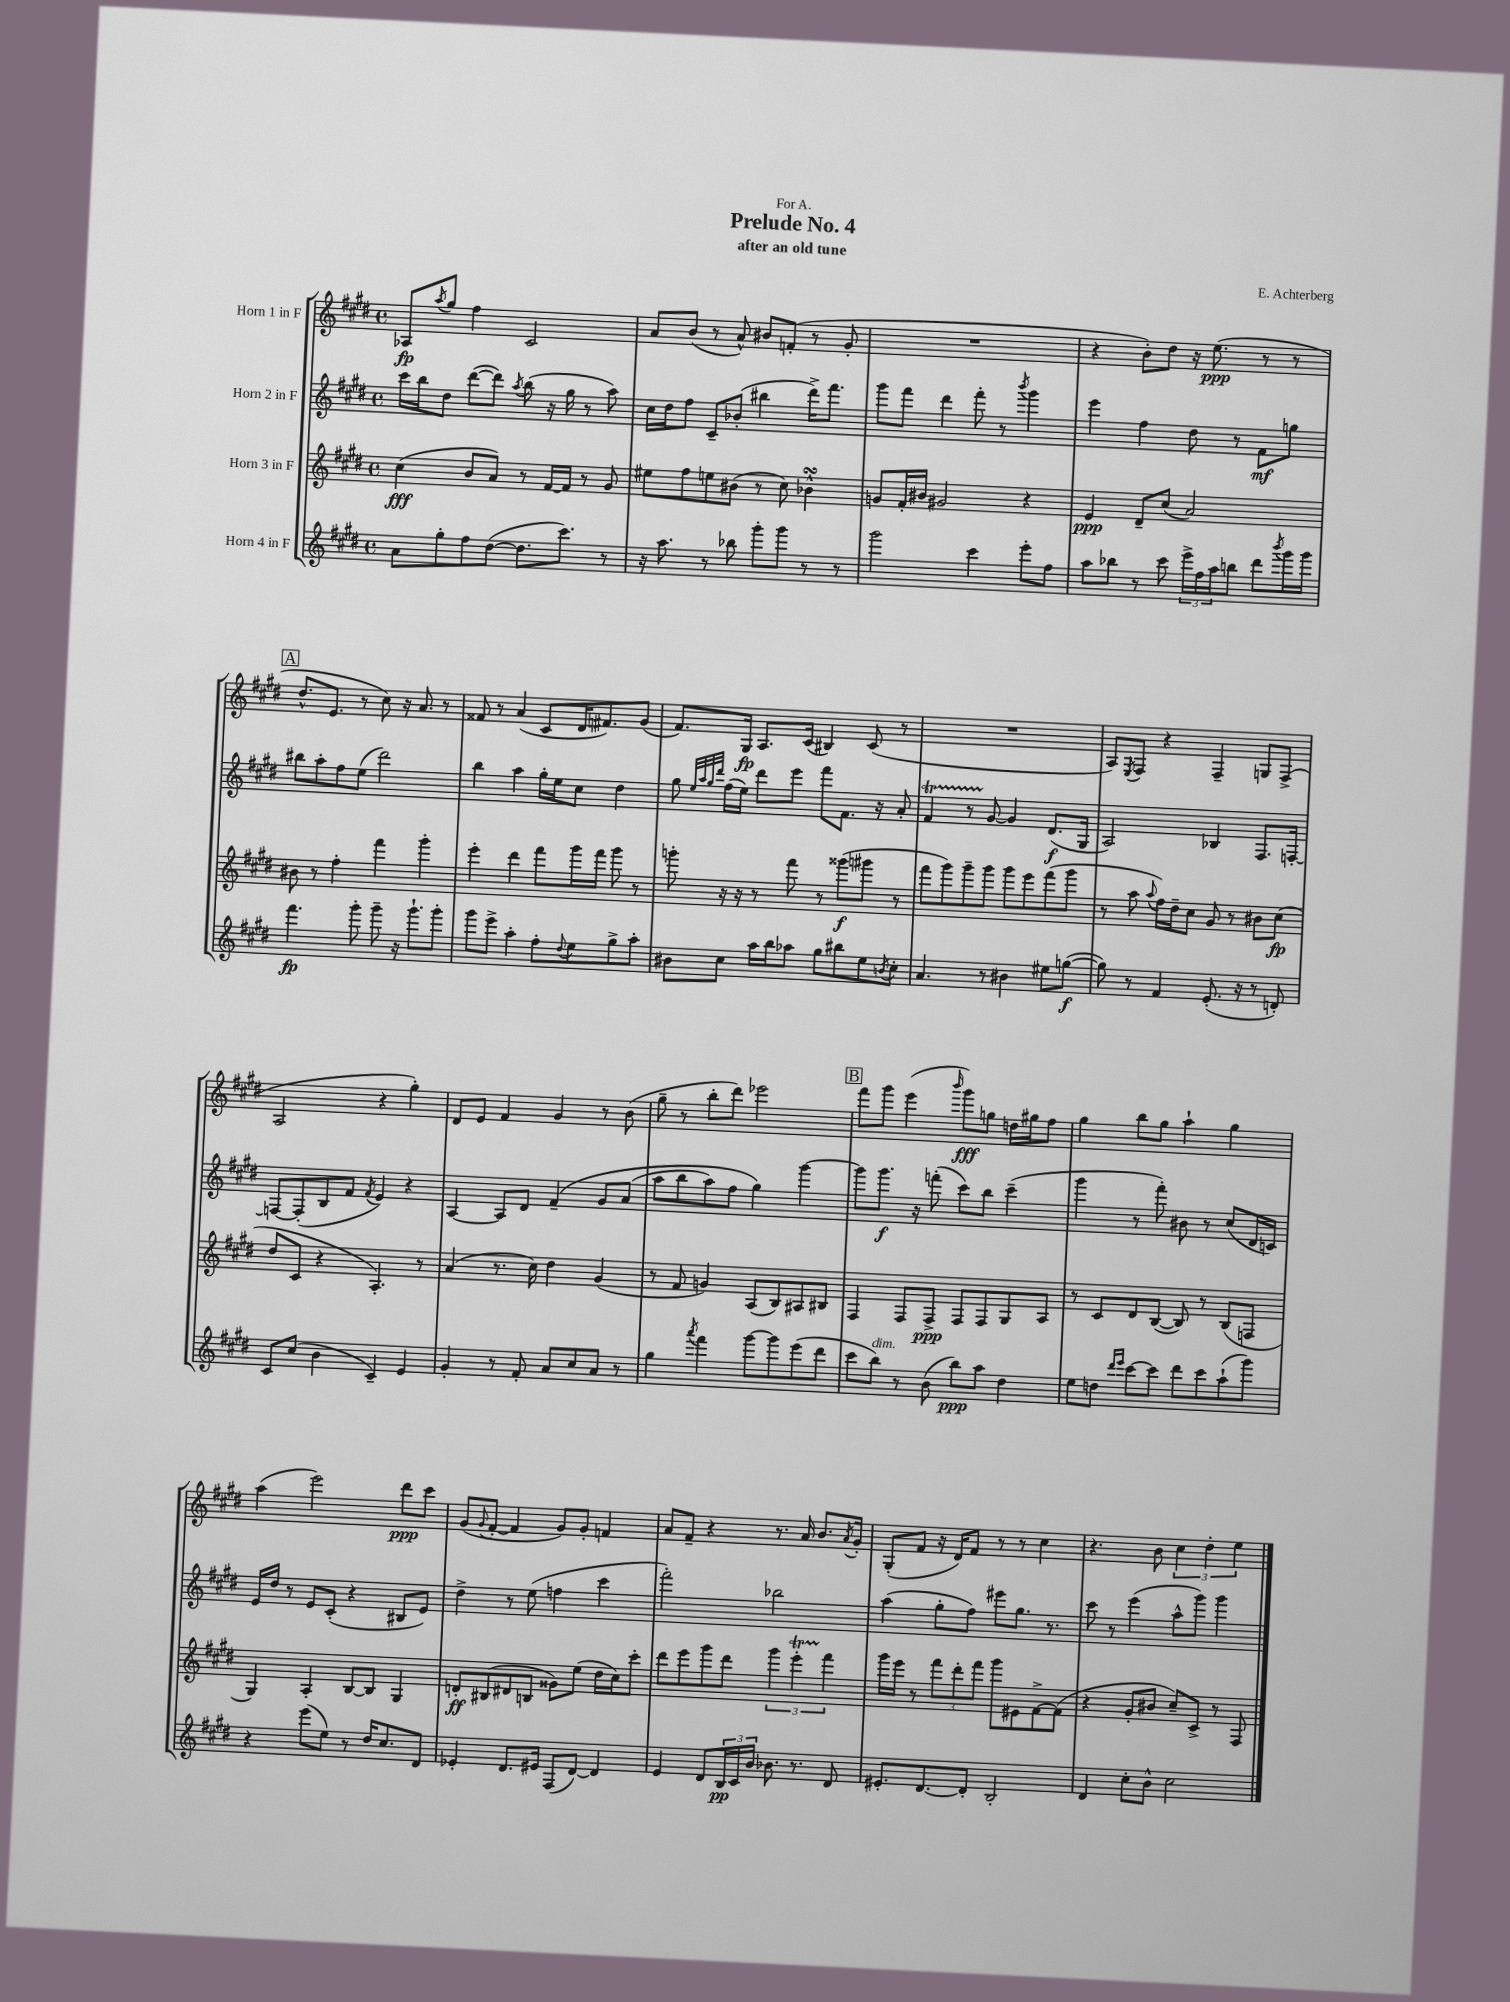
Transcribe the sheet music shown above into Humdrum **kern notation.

**kern	**dynam	**kern	**dynam	**kern	**dynam	**kern	**dynam
*part4	*part4	*part3	*part3	*part2	*part2	*part1	*part1
*staff4	*staff4	*staff3	*staff3	*staff2	*staff2	*staff1	*staff1
*I"Horn 4 in F	*	*I"Horn 3 in F	*	*I"Horn 2 in F	*	*I"Horn 1 in F	*
*clefG2	*	*clefG2	*	*clefG2	*	*clefG2	*
*k[f#c#g#d#]	*	*k[f#c#g#d#]	*	*k[f#c#g#d#]	*	*k[f#c#g#d#]	*
*M4/4	*	*M4/4	*	*M4/4	*	*M4/4	*
*met(c)	*	*met(c)	*	*met(c)	*	*met(c)	*
=1	=1	=1	=1	=1	=1	=1	=1
8a\L	.	(4cc#\	fff	16ccc#\LL	.	8A-X/L	fp
.	.	.	.	16bb\J	.	.	.
.	.	.	.	.	.	8qaa/	.
8gg#'\	.	.	.	8dd#\J	.	8gg#/J	.
8ff#\	.	8b/L	.	([8ddd#\L	.	4ff#\	.
([8dd#\J	.	8a/J)	.	8ddd#\J])	.	.	.
.	.	.	.	8qaa/	.	.	.
8.dd#\L]	.	8r	.	(8bb\	.	2c#/	.
.	.	[16f#/LL	.	16r	.	.	.
8.ccc#\J)	.	16f#/JJ]	.	16gg#\	.	.	.
.	.	8r	.	8r	.	.	.
8r	.	8g#/	.	8aa\)	.	.	.
=2	=2	=2	=2	=2	=2	=2	=2
16r	.	8ee#X\L	.	16cc#\LL	.	8a/L	.
8.aa\	.	.	.	16dd#\J	.	.	.
.	.	8ff#\	.	8ff#\J	.	(8b/J	.
8r	.	8een\	.	8c#~/L	.	8r	.
8bb-X\	.	(8b#X\J	.	(8b-X'/J	.	8a^^/)	.
8ggg#'\L	.	8r	.	4bb#X\	.	8b#X/L	.
8ggg#\J	.	8cc#\)	.	.	.	(8fn'/J	.
8r	.	4b-XsSSs^^\	.	16ddd#^\KL)	.	8r	.
.	.	.	.	8.fff#\J	.	.	.
8r	.	.	.	.	.	8g#'/	.
=3	=3	=3	=3	=3	=3	=3	=3
2ggg#\	.	8gn/L	.	8ggg#\L	.	1r	.
.	.	16f#'/L	.	8fff#\J	.	.	.
.	.	16b#X/JJ	.	.	.	.	.
.	.	2g#X/	.	4ddd#\	.	.	.
4ccc#\	.	.	.	8fff#'\	.	.	.
.	.	.	.	8r	.	.	.
.	.	.	.	8qbbb/	.	.	.
8eee'\L	.	4r	.	4ggg#\	.	.	.
8ff#\J	.	.	.	.	.	.	.
=4	=4	=4	=4	=4	=4	=4	=4
8aa\L	.	4e/	ppp	4eee\	.	4r	.
8bb-X\J	.	.	.	.	.	.	.
8r	.	8d#~/L	.	4ff#\	.	8b'\L)	.
8ccc#\	.	(8cc#/J	.	.	.	8dd#\J	.
24eee^\LL	.	2a/)	.	8dd#\	.	16r	.
24ff#\	.	.	.	.	.	.	.
.	.	.	.	.	.	(8.ee\	ppp
24aa\J	.	.	.	.	.	.	.
8bbn\J	.	.	.	8r	.	.	.
8ddd#\L	.	.	.	8f#\L	mf	8r	.
8qbbb/	.	.	.	.	.	.	.
16ggg#\L	.	.	.	8ggn\J	.	8r	.
16ggg#\JJ	.	.	.	.	.	.	.
!!LO:LB:g=z
!!LO:REH:place=s1:t=A
=5	=5	=5	=5	=5	=5	=5	=5
4.fff#\	fp	8b#X\	.	8bb#X\L	.	8.dd#^^/L	.
.	.	8r	.	8aa'\	.	.	.
.	.	.	.	.	.	8.e/J	.
.	.	4ff#'\	.	8ff#\	.	.	.
8ggg#'\	.	.	.	(8ee\J	.	8r	.
8ggg#~\	.	4fff#\	.	2ddd#\)	.	8cc#\)	.
16r	.	.	.	.	.	16r	.
8.ggg#`\L	.	.	.	.	.	8.a/	.
.	.	4ggg#'\	.	.	.	.	.
8ggg#'\J	.	.	.	.	.	8r	.
=6	=6	=6	=6	=6	=6	=6	=6
8ggg#\L	.	4eee'\	.	4bb\	.	8f##X/	.
8eee^\J	.	.	.	.	.	8r	.
4aa'\	.	4ddd#\	.	4aa\	.	(4a/	.
8ff#'\L	.	8fff#\L	.	16gg#'\LL	.	8c#/L	.
.	.	.	.	16ee\J	.	.	.
8qqdd#/	.	.	.	.	.	.	.
8ee\	.	16ggg#\L	.	8cc#\J	.	16d#/K	.
.	.	16fff#\JJ	.	.	.	8.f#X/)	.
8gg#^\	.	8ggg#\	.	4dd#\	.	.	.
8aa'\J	.	8r	.	.	.	(8g#/J	.
=7	=7	=7	=7	=7	=7	=7	=7
8b#X\L	.	8gggn'\	.	8gg#\	.	8.f#/L)	.
.	.	.	.	32qqee/LLL	.	.	.
.	.	.	.	32qqaa/	.	.	.
.	.	.	.	32qqgg#/	.	.	.
.	.	.	.	32qqddd#/JJJ	.	.	.
8cc#\J	.	16r	.	(16ff#\LL	.	.	.
.	.	16r	.	16ee\JJ)	.	16G#/Jk	fp
16aa\LL	.	8r	.	8ddd#\L	.	8.A/L	.
16bb\J	.	.	.	.	.	.	.
8aa-X\J	.	8fff#\	.	8eee\J	.	.	.
.	.	.	.	.	.	(16c#/Jk	.
8gg#\L	.	8r	.	8fff#\L	.	4B#X/)	.
8bb#X\	.	(8ggg##X\L	f	8.f#\J	.	.	.
8ee\	.	8ggg#X\J	.	.	.	(8c#/	.
.	.	.	.	16r	.	.	.
8qbn/	.	.	.	.	.	.	.
8cc#'\J	.	8r	.	8a'/	.	8r	.
=8	=8	=8	=8	=8	=8	=8	=8
4.a/	.	8fff#\L	.	4f#T/	.	1r	.
.	.	8ggg#\)	.	.	.	.	.
.	.	8ggg#~\	.	8r	.	.	.
8r	.	8ggg#\J	.	[8g#/	.	.	.
4b#X\	.	8ggg#\L	.	4g#/]	.	.	.
.	.	8eee\	.	.	.	.	.
8ee#X\L	.	(8fff#\	.	(8.d#/L	f	.	.
([8ggn\J	f	8ggg#\J	.	.	.	.	.
.	.	.	.	16G#/Jk	.	.	.
=9	=9	=9	=9	=9	=9	=9	=9
8gg\])	.	8r	.	2A/)	.	8A/L)	.
.	.	.	.	.	.	8qE/	.
8r	.	8aa\	.	.	.	8F#/J	.
.	.	8qqaa/	.	.	.	.	.
4f#/	.	16ff#\LL)	.	.	.	4r	.
.	.	16dd#~\J	.	.	.	.	.
.	.	8cc#\J	.	.	.	.	.
(8.e'/	.	8g#/	.	4B-X/	.	4F#~/	.
.	.	8r	.	.	.	.	.
16r	.	.	.	.	.	.	.
8r	.	8b#X\L	.	8.F#/L	.	8Gn/L	.
8dn'/)	.	(8cc#\J	fp	.	.	(8F#^/J	.
.	.	.	.	[16Fn'/Jk	.	.	.
!!LO:LB:g=z
=10	=10	=10	=10	=10	=10	=10	=10
8c#/L	.	8dd#/L	.	8Fn/L_	.	2A/	.
(8cc#/J	.	8c#/J	.	(8F'/]	.	.	.
4b\	.	4r	.	8B/	.	.	.
.	.	.	.	8f#/J	.	.	.
.	.	.	.	8qf#/	.	.	.
4c#~/)	.	4.A'/)	.	4e/)	.	4r	.
4e/	.	.	.	4r	.	4gg#'\)	.
.	.	8r	.	.	.	.	.
=11	=11	=11	=11	=11	=11	=11	=11
4g#'/	.	(4a/	.	[4A/	.	8d#/L	.
.	.	.	.	.	.	8e/J	.
8r	.	8.r	.	8A/L]	.	4f#/	.
8f#'/	.	.	.	8d#/J	.	.	.
.	.	16cc#\)	.	.	.	.	.
8a/L	.	4dd#\	.	(4f#~/	.	4g#/	.
8cc#/	.	.	.	.	.	.	.
8a/J	.	(4g#/	.	8g#/L	.	8r	.
8r	.	.	.	(8a/J	.	(8b\	.
=12	=12	=12	=12	=12	=12	=12	=12
4gg#\	.	8r	.	8aa\L	.	8gg#~\	.
.	.	8f#/	.	8bb\	.	8r	.
8qaaa/	.	.	.	.	.	.	.
4fff#\	.	4gn/)	.	8aa\)	.	8bb'\L	.
.	.	.	.	8ff#\J	.	8ddd#\J)	.
[8ggg#\L	.	(8A/L	.	4gg#\)	.	2eee-X\	.
8ggg#\]	.	8B/)	.	.	.	.	.
(8eee\	.	8A#X/	.	[4ggg#\	.	.	.
8ddd#\J	.	8B#X/J	.	.	.	.	.
!!LO:REH:place=s1:t=B
=13	=13	=13	=13	=13	=13	=13	=13
8ccc#\L	.	4F#/	.	8ggg#\L]	.	8fff#\L	.
!LO:TX:a:i:t=dim.	!	!	!	!	!	!	!
8bb\J)	.	.	.	8.ggg#\J	f	8ggg#\J	.
8r	.	8F#/L	.	.	.	(4eee\	.
.	.	.	.	16r	.	.	.
(8b\	.	8F#^/J	ppp	(8fffn'\	.	.	.
.	.	.	.	.	.	16qqbbb/	.
8bb\L)	ppp	8F#/L	.	8ccc#\L)	.	8ggg#\L)	fff
8aa\J	.	8F#/	.	8bb\J	.	8ggn\J	.
4dd#\	.	8G#/	.	(4ccc#~\	.	16ddn\LL	.
.	.	.	.	.	.	16gg#X\J	.
.	.	8A/J	.	.	.	8ff#\J	.
=14	=14	=14	=14	=14	=14	=14	=14
8ee\L	.	8r	.	4ggg#\	.	4gg#\	.
8ddn\J	.	8c#/L	.	.	.	.	.
16qqddd#/LL	.	.	.	.	.	.	.
16qqeee/JJ	.	.	.	.	.	.	.
[8ccc#\L	.	8d#/	.	8r	.	8bb\L	.
8ccc#\J]	.	([8B/J	.	8fff#'\)	.	8gg#\J	.
8ddd#\L	.	8B/])	.	8b#X\	.	4aa`\	.
8ccc#\	.	8r	.	8r	.	.	.
(8aa`\	.	(8B/L	.	(8cc#/L	.	4gg#\	.
8ggg#\J)	.	8Fn/J	.	16d#/L	.	.	.
.	.	.	.	16cn/JJ)	.	.	.
!!LO:LB:g=z
=15	=15	=15	=15	=15	=15	=15	=15
4r	.	4G#/)	.	16e/LL	.	(4aa\	.
.	.	.	.	16dd#/JJ	.	.	.
.	.	.	.	8r	.	.	.
(8eee\L	.	4A'/	.	8e/L	.	2eee\)	.
8ee\J)	.	.	.	(8c#'/J	.	.	.
8r	.	[8B/L	.	4r	.	.	.
16dd#/KL	.	8B/J]	.	.	.	.	.
8.cc#/	.	.	.	.	.	.	.
.	.	4G#/	.	8B#X/L	.	8ddd#\L	ppp
8d#/J	.	.	.	8e/J)	.	8ccc#\J	.
=16	=16	=16	=16	=16	=16	=16	=16
4e-X'/	.	8dn'/L	ff	4dd#^\	.	(8g#/L	.
.	.	.	.	.	.	8qqg#/	.
.	.	(8B#X/	.	.	.	[8f#'/J	.
8.d#/L	.	8d#X/	.	8r	.	4f#/]	.
.	.	8Bn/J	.	(8ee\	.	.	.
16e#X/Jk	.	.	.	.	.	.	.
(8F#/L	.	8g##X\L)	.	4ffn\	.	8g#/L)	.
[8d#/J)	.	(8ee\J	.	.	.	8g#'/J	.
4d#/]	.	16dd#\LL	.	4ccc#\	.	4fn/	.
.	.	16cc#\J)	.	.	.	.	.
.	.	8ccc#'\J	.	.	.	.	.
=17	=17	=17	=17	=17	=17	=17	=17
4e/	.	8ddd#\L	.	2fff#'\)	.	8a/L	.
.	.	8eee\	.	.	.	8f#~/J	.
8d#/L	.	8ggg#\	.	.	.	4r	.
24B/L	pp	8ddd#\J	.	.	.	.	.
24c#/	.	.	.	.	.	.	.
24b/JJ	.	.	.	.	.	.	.
8.b-X\	.	6ggg#\	.	2bb-X\	.	8.r	.
.	.	6eeeT'\	.	.	.	.	.
8.r	.	.	.	.	.	16a/	.
.	.	.	.	.	.	8.b/L	.
.	.	6fff#\	.	.	.	.	.
8d#/	.	.	.	.	.	.	.
.	.	.	.	.	.	8qa/	.
.	.	.	.	.	.	16g#'/Jk	.
=18	=18	=18	=18	=18	=18	=18	=18
8.e#X'/L	.	16ggg#\LL	.	(4aa\	.	(8G#'/L	.
.	.	16eee\JJ	.	.	.	.	.
.	.	8r	.	.	.	8f#/J	.
[8.d#/	.	.	.	.	.	.	.
.	.	12fff#\L	.	8gg#'\L	.	16r	.
.	.	.	.	.	.	16d#/KL)	.
.	.	12ddd#'\	.	.	.	.	.
8d#'/J]	.	.	.	8ff#\J)	.	8f#/J	.
.	.	12fff#\J	.	.	.	.	.
2B'/	.	8ggg#\L	.	8eee#X\L	.	8r	.
.	.	8e#X\	.	8.gg#\J	.	8r	.
.	.	[8f#^\	.	.	.	4cc#\	.
.	.	.	.	8.r	.	.	.
.	.	(8f#\J]	.	.	.	.	.
=19	=19	=19	=19	=19	=19	=19	=19
4d#/	.	4r	.	8ccc#\	.	4.r	.
.	.	.	.	8r	.	.	.
8cc#'\L	.	8g#'/L	.	(4eee\	.	.	.
8b^^\J	.	8b#X/J	.	.	.	8b\	.
2cc#\	.	8cc#~/L)	.	8aa^^\L	.	6cc#\	.
.	.	8c#^/J	.	8ggg#\J)	.	.	.
.	.	.	.	.	.	6dd#'\	.
.	.	8r	.	4ggg#\	.	.	.
.	.	.	.	.	.	6ee\	.
.	.	8F#/	.	.	.	.	.
==	==	==	==	==	==	==	==
*-	*-	*-	*-	*-	*-	*-	*-
